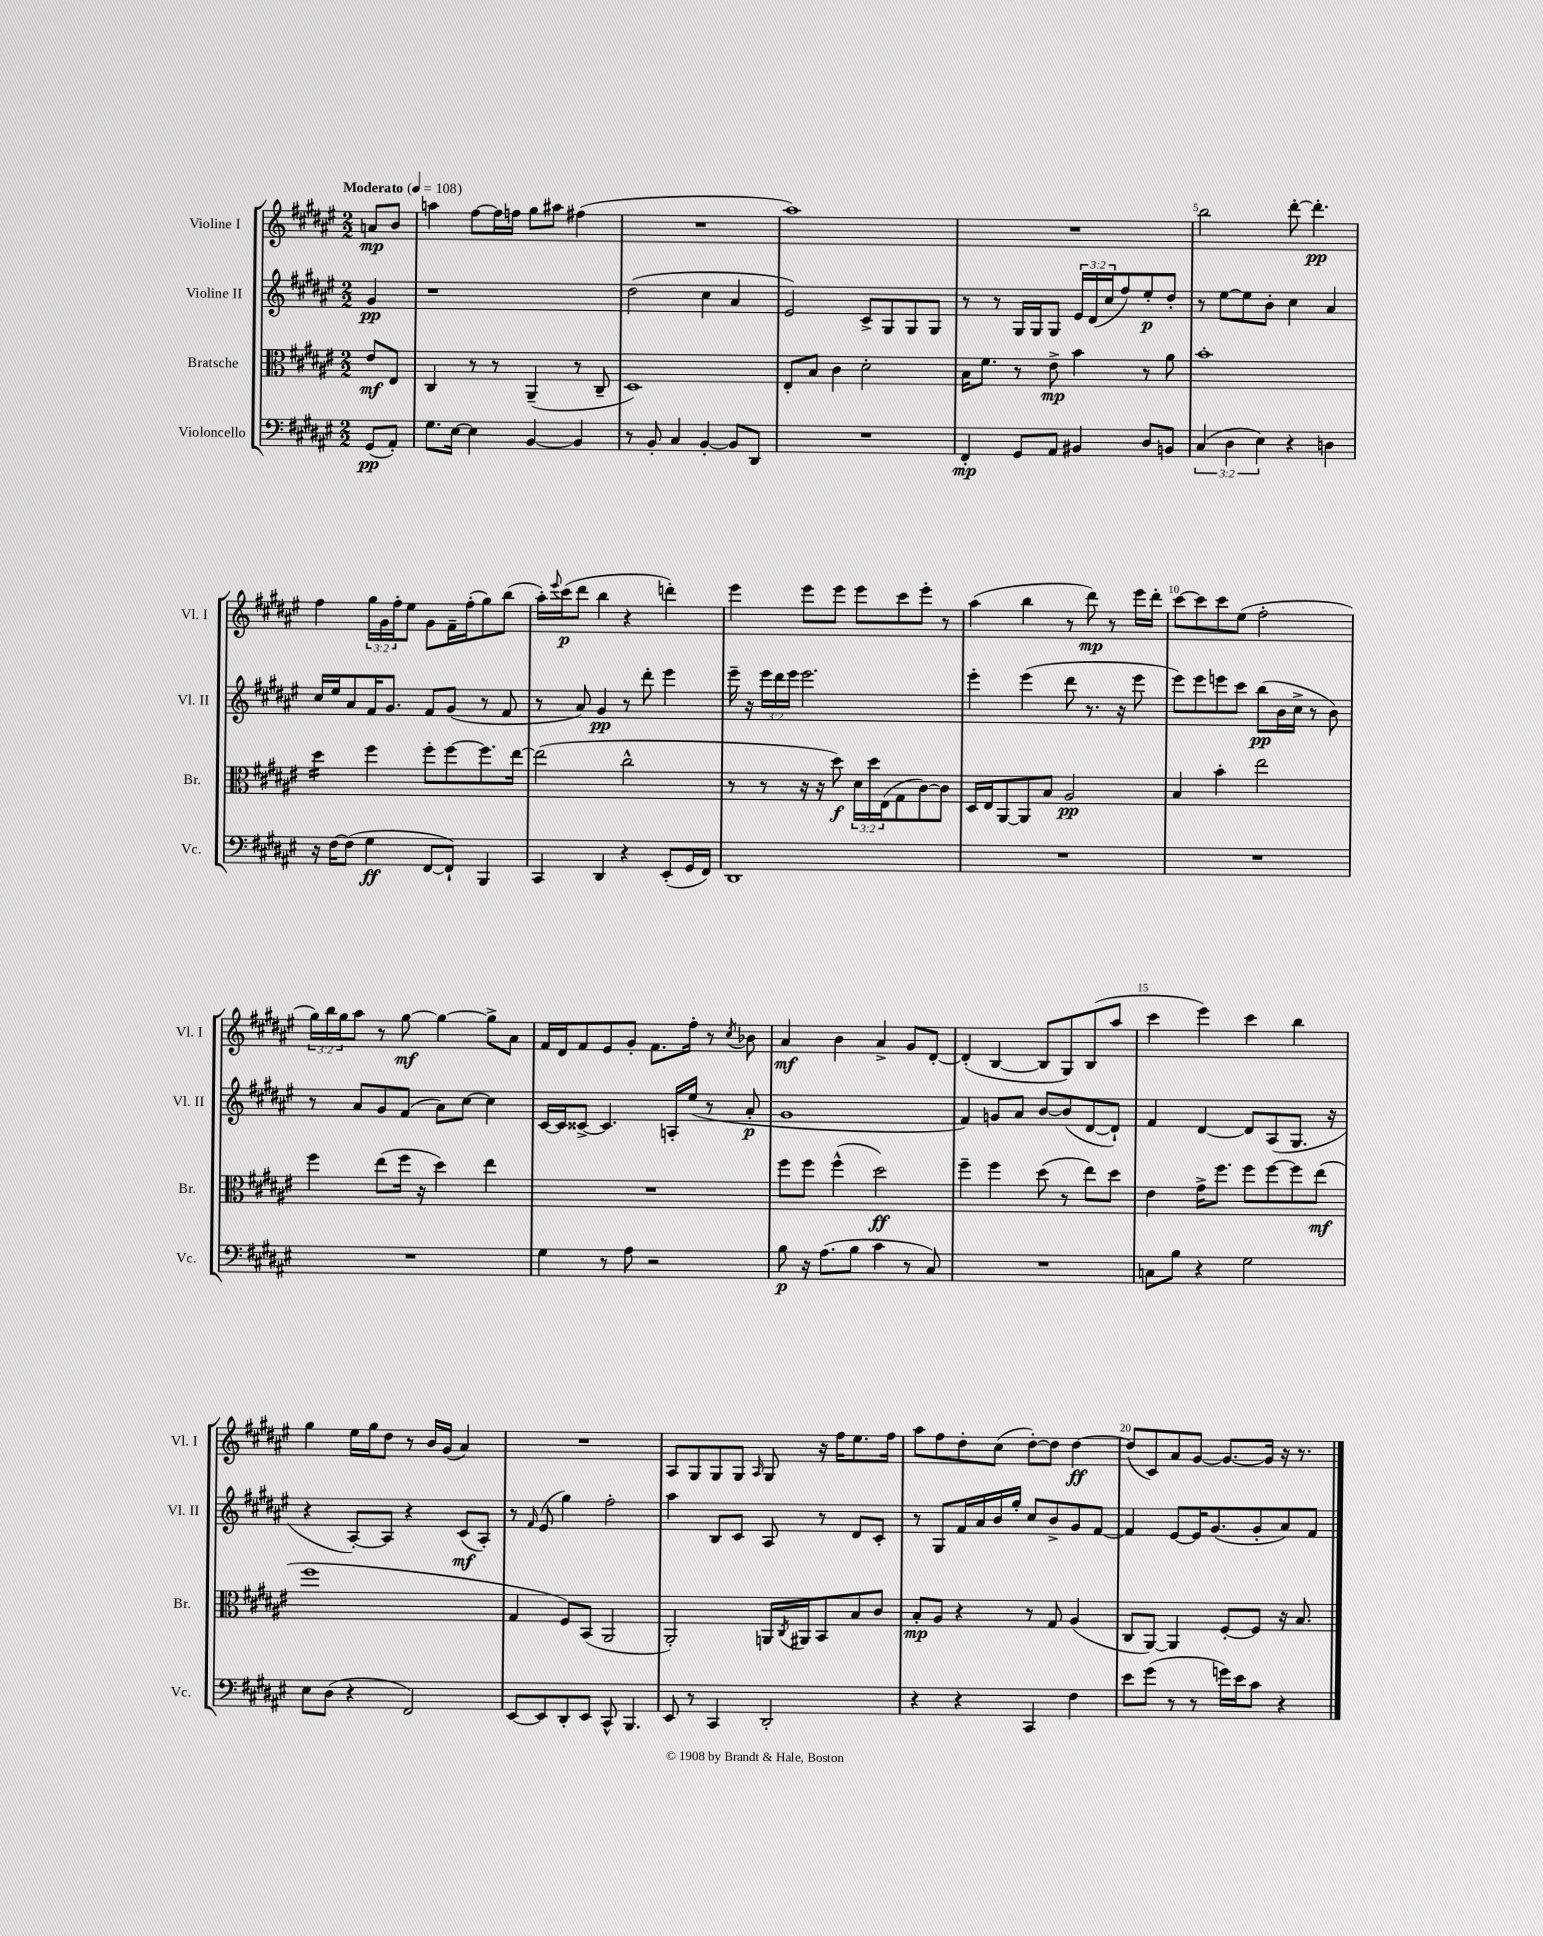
<<
\new StaffGroup <<
\new Staff = "s0" \with { instrumentName = "Violine I" shortInstrumentName = "Vl. I" } {
    \clef treble \key fis \major \numericTimeSignature \time 2/2 \override Staff.TupletNumber.text = #tuplet-number::calc-fraction-text \partial 4 \tempo "Moderato" 4 = 108
    a'8\mp b'8 |
    a''4 fis''8~ fis''16 f''16 gis''8 ais''8 fis''4( |
    R1 |
    ais''1) |
    R1 |
    b''2 dis'''8~-. dis'''4.-.\pp |
    fis''4 \tuplet 3/2 { gis''16 gis'16 fis''16-. } eis''8 gis'8 fis'16-- fis''16-.( gis''8) b''8( |
    ais''16-.) \appoggiatura { eis'''8 } cis'''16\p( dis'''8 b''4 r4 d'''4-.) |
    eis'''4 eis'''8 eis'''8 eis'''8 cis'''8 eis'''8-. r8 |
    ais''4( b''4 r8 dis'''8\mp) r8 eis'''16 dis'''16-. |
    cis'''8~ cis'''8 cis'''8 eis''8( fis''2-. |
    \tuplet 3/2 { gis''16) b''16 gis''16 } ais''8 r8 gis''8~\mf gis''4~ gis''8-> ais'8 |
    fis'16 dis'16 fis'8 eis'8 gis'8-. fis'8. fis''16-. r8 \acciaccatura { cis''8 } bes'8 |
    ais'4\mf b'4 ais'4-> gis'8 dis'8~-. |
    dis'4-.( b4~ b8 gis8) b8( ais''8 |
    cis'''4 eis'''4) cis'''4 b''4 |
    gis''4 eis''16 gis''16 dis''8 r8 b'16 gis'16( ais'4) |
    R1 |
    ais8 gis8 gis8 gis8 \grace { ais16 } gis8 r16 fis''16 eis''8. fis''16 |
    ais''8 fis''8 dis''8-. cis''8( dis''8~-.) dis''8 dis''4~\ff |
    dis''8( cis'8) ais'8 gis'8~ gis'8.~ gis'16 r16 r8. \bar "|." |
}
\new Staff = "s1" \with { instrumentName = "Violine II" shortInstrumentName = "Vl. II" } {
    \clef treble \key fis \major \numericTimeSignature \time 2/2 \override Staff.TupletNumber.text = #tuplet-number::calc-fraction-text \partial 4
    gis'4\pp |
    r1 |
    dis''2( cis''4 ais'4 |
    eis'2) cis'8-> gis8 gis8 gis8 |
    r8 r8 gis16 gis16 gis8 \tuplet 3/2 { eis'16 dis'16( cis''16 } fis''8) eis''8-.\p dis''8-. |
    r8 eis''8~ eis''8 b'8-. cis''4 ais'4 |
    cis''16 eis''16 ais'8 fis'16 gis'8. fis'8 gis'8( r8 fis'8 |
    r8 ais'8) gis'4\pp r8 dis'''8-. eis'''4 |
    eis'''16-- r16 \tuplet 3/2 { eis'''16 dis'''16 eis'''16 } eis'''2. |
    eis'''4-. eis'''4( dis'''8 r8. r16 eis'''8 |
    eis'''8) eis'''8 e'''8 cis'''8 b''8\pp( b'16 cis''16-> r8 b'8) |
    r8 ais'8 gis'8 fis'8( ais'8) cis''8~ cis''4 |
    cis'16~ cis'16 cisis'8~-> cisis'4. a16-. eis''16( r8 ais'8-.\p |
    gis'1 |
    fis'4) g'8 ais'8 b'8~ b'8( dis'8~ dis'8-!) |
    fis'4 dis'4~ dis'8 ais8( gis8. r16 |
    r4 ais8~-.) ais8 r4 cis'8\mf( ais8-.) |
    r8 \grace { fis'16 } eis'8( gis''4) fis''2-. |
    ais''4 b8 cis'8 ais8 r8 dis'8 cis'8-. |
    r8 gis8 fis'16 ais'16 b'16 gis''16-. cis''8 b'8-> gis'8 fis'8~ |
    fis'4 eis'8~ eis'16 gis'8.( gis'8-. ais'8) fis'8 \bar "|." |
}
\new Staff = "s2" \with { instrumentName = "Bratsche" shortInstrumentName = "Br." } {
    \clef alto \key fis \major \numericTimeSignature \time 2/2 \override Staff.TupletNumber.text = #tuplet-number::calc-fraction-text \partial 4
    eis'8\mf eis8 |
    cis4 r8 r8 ais,4--( r8 cis8-- |
    dis1) |
    eis8-. b8 cis'4 dis'2-. |
    b16 fis'8. r8 eis'8->\mp b'4 r8 ais'8 |
    b'1-. |
    dis''4:16 fis''4 fis''8-. fis''8~ fis''8. eis''16~ |
    eis''2( cis''2-^ |
    r8 r8 r16 r16 dis''8\f) \tuplet 3/2 { dis'16 dis''16 eis16( } gis8 cis'8~) cis'8 |
    dis16 eis16 ais,8~ ais,8 b8 ais2\pp |
    b4 b'4-. eis''2 |
    fis''4 eis''8( fis''16 r16 dis''4) eis''4 |
    R1 |
    fis''8 fis''8 fis''4-^( dis''2\ff) |
    fis''4-- fis''4 dis''8( r8 eis''8) dis''8 |
    eis'4 gis'16-> fis''8. fis''8 fis''8~ fis''8 eis''8\mf( |
    fis''1 |
    gis4 fis8) b,8( ais,2 |
    ais,2-.) a,16 \acciaccatura { cis8 } ais,16 b,8 b8 cis'8 |
    b8-.\mp ais8 r4 r8 gis8 ais4( |
    cis8 ais,8~) ais,4 fis8~-. fis8 r16 b8. \bar "|." |
}
\new Staff = "s3" \with { instrumentName = "Violoncello" shortInstrumentName = "Vc." } {
    \clef bass \key fis \major \numericTimeSignature \time 2/2 \override Staff.TupletNumber.text = #tuplet-number::calc-fraction-text \partial 4
    gis,8\pp( ais,8-.) |
    gis8. eis16~ eis4 b,4~ b,4 |
    r8 b,8-. cis4 b,4~-. b,8 dis,8 |
    R1 |
    fis,4-.\mp gis,8 ais,8 bis,4 dis8 b,8 |
    \tuplet 3/2 { cis4( dis4 eis4) } r4 d4 |
    r16 fis16~ fis8( gis4\ff fis,8~ fis,8-!) b,,4 |
    cis,4 dis,4 r4 eis,8-.( gis,16 fis,16) |
    dis,1 |
    R1 |
    R1 |
    R1 |
    gis4 r8 ais8 r2 |
    b8\p r16 ais8.( b8 cis'4 r8 cis8) |
    R1 |
    c8 b8 r4 gis2 |
    eis8 dis8( r4 fis,2) |
    eis,8~ eis,8 dis,8-. eis,8 cis,8-^ b,,4. |
    eis,8 r8 cis,4 dis,2-. |
    r4 r4 cis,4 fis4 |
    eis'8 gis'8( r8 r8 g'16) eis'16 cis'8 r4 \bar "|." |
}
>>
>>
\layout { \context { \Score \override BarNumber.break-visibility = ##(#f #t #t) barNumberVisibility = #(every-nth-bar-number-visible 5) } }
